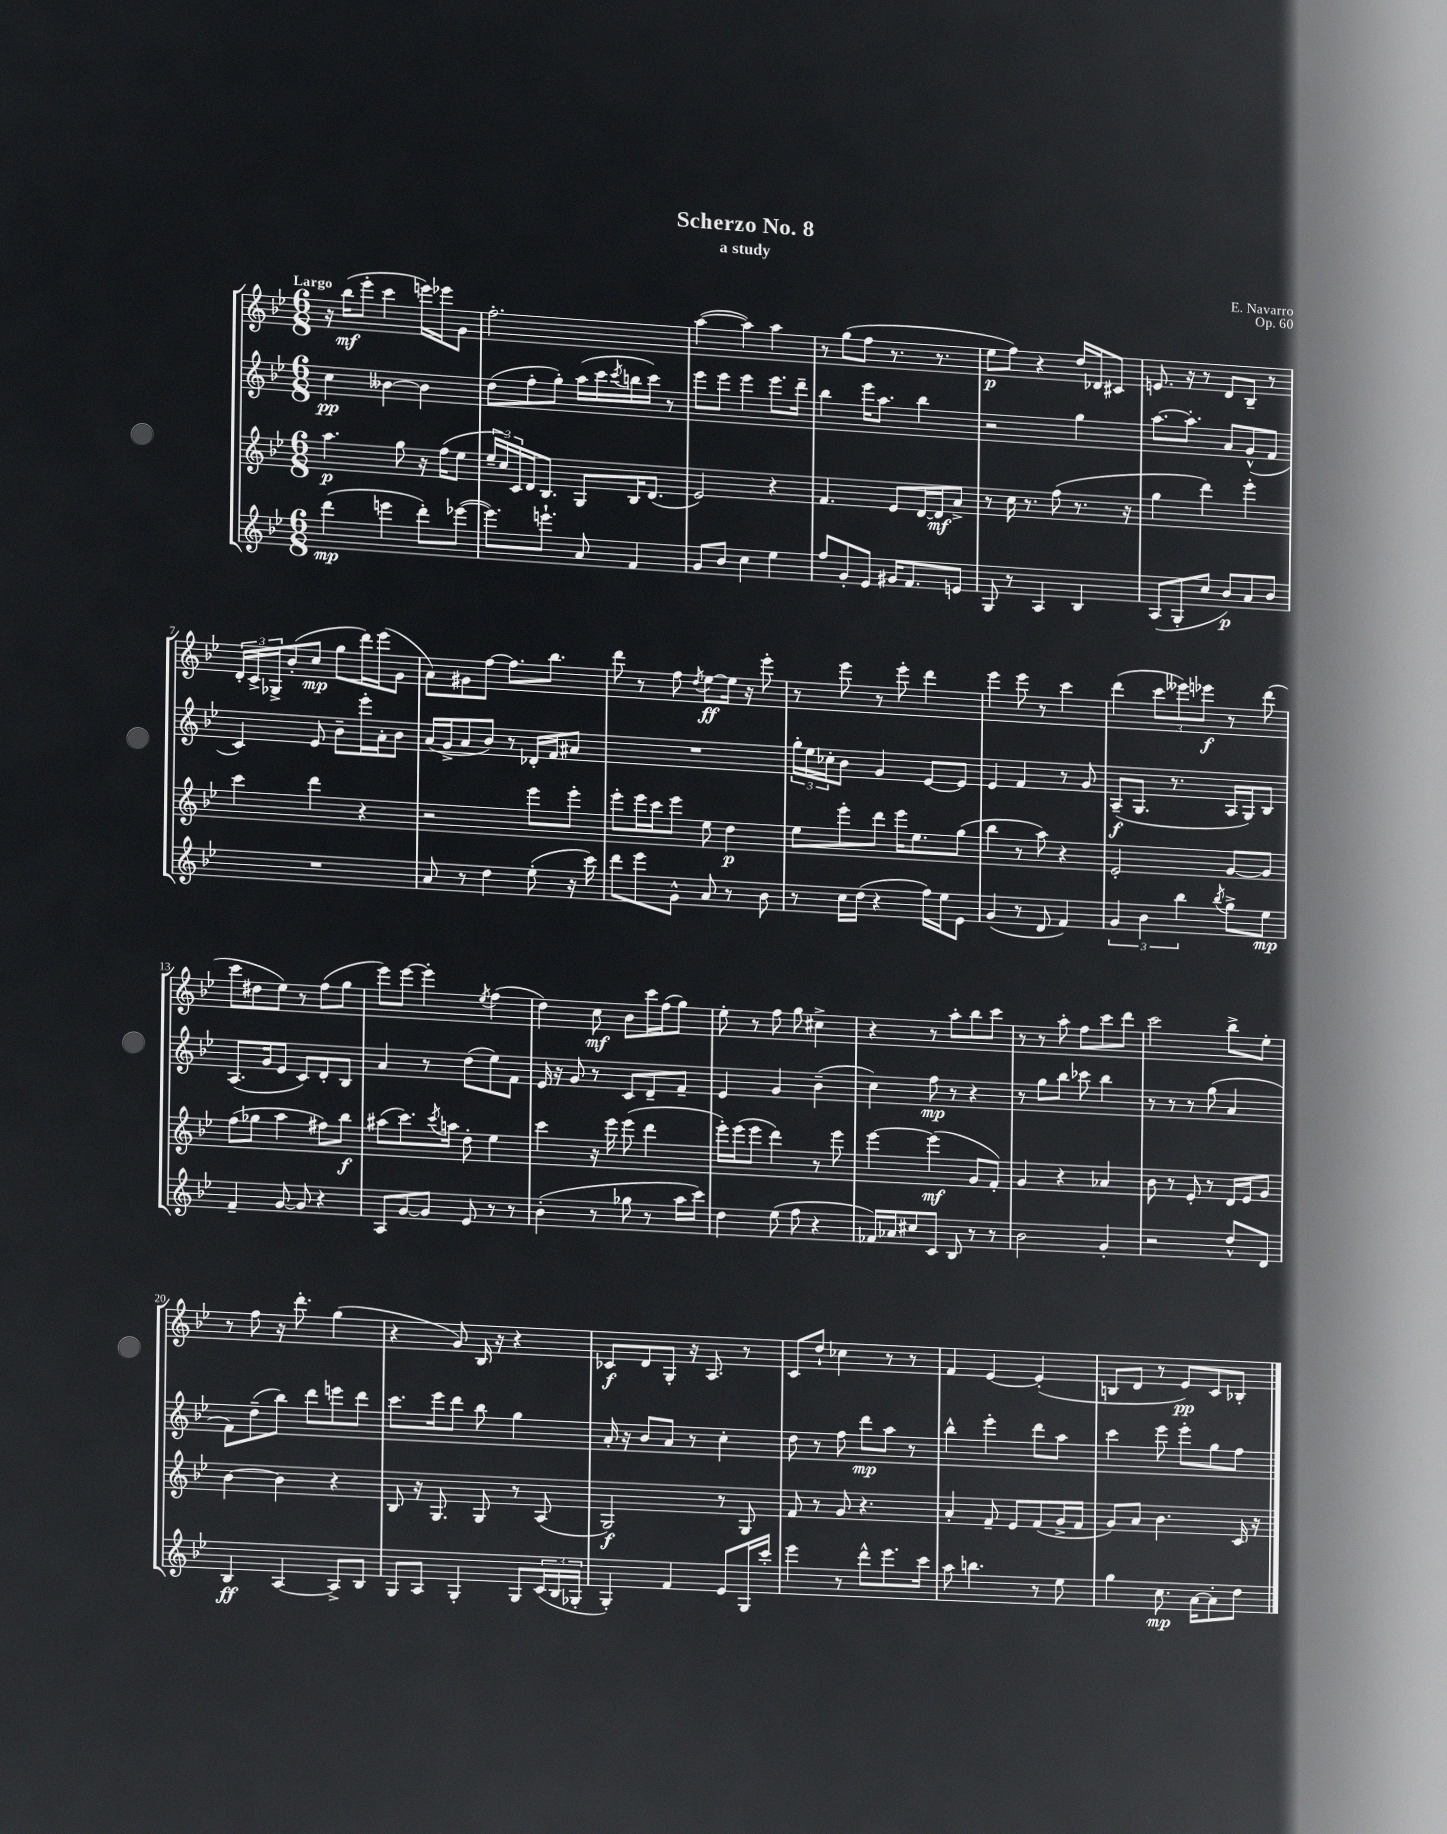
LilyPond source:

\header { title = "Scherzo No. 8" composer = "E. Navarro" subtitle = "a study" opus = "Op. 60" }
<<
\new StaffGroup <<
\new Staff = "s0" {
    \clef treble \key bes \major \numericTimeSignature \time 6/8 \tempo "Largo"
    r16 bes''16\mf( ees'''8-. c'''4 e'''16) ees'''16 g'8 |
    f''2.-. |
    a''4~( a''4) a''4 |
    r8 g''8( f''8 r8. r8. |
    ees''8\p f''8) r4 d''16 des'16 cis'8 |
    e'8. r16 r8 d'8 bes8-- r8 |
    \tuplet 3/2 { d'16-. c'16-> ges16-> } bes'8-.( c''8\mp g''8 d'''16) ees'''16( g'8 |
    a'8) gis'8 f''8~ f''8. bes''8. |
    d'''8 r8 f''8 \acciaccatura { d''8 } ees''8~\ff ees''16 r16 ees'''8-. |
    r8 ees'''8 r8 ees'''8-. d'''4 |
    ees'''4 ees'''8 r8 c'''4 |
    d'''4( \tuplet 3/2 { c'''8 eeses'''8) ees'''8\f } r8 d'''8( |
    c'''8 dis''8 ees''8) r8 f''8( g''8 |
    ees'''8) ees'''8~ ees'''4-. \acciaccatura { ees''8 } f''4( |
    d''4) c''8\mf bes'8 c'''16 f''16( g''8) |
    ees''8-. r8 f''8 g''8 cis''4-> |
    r4 r8 a''8-. bes''8 c'''8 |
    r8 r8 a''8-. f''8 c'''8 d'''8 |
    c'''2 bes''8-> ees''8-. |
    r8 f''8 r16 d'''8.-. g''4( |
    r4 g'8) bes16 r16 r4 |
    ces'8\f d'8 g8-. r16 a8. r8 |
    c'8 d''8-! ces''4 r8 r8 |
    f'4 ees'4~ ees'4-.( |
    b8 d'8 r8 ees'8\pp) c'8 bes8-. \bar "|." |
}
\new Staff = "s1" {
    \clef treble \key bes \major \numericTimeSignature \time 6/8
    c''4\pp beses'4~ beses'4 |
    d''8( f''8-. g''8-.) a''16( c'''16 \acciaccatura { c'''8 } b''16 c'''16) r8 |
    ees'''8 ees'''8 ees'''4 ees'''8. d'''16-- |
    bes''4 ees'''16 a''8. bes''4 |
    r2 g''4 |
    a''8.~ a''8.-. a'8 g'8-^( f'8 |
    c'4) ees'8 bes'8-- ees'''16-. a'16-. bes'8 |
    a'16( g'16-> a'8 bes'8) r8 des'16-. f'16 ais'8 |
    R2. |
    \tuplet 3/2 { g''16-. ees''16 ces''16-. } bes'8 g'4 ees'8~ ees'8 |
    ees'4 f'4 r8 g'8 |
    a8--\f( g8. r8. a16 g16) bes8 |
    a8.( g'16 ees'8 c'8) d'8-. bes8 |
    a'4 r8 d''8( ees''8) f'8 |
    ees'16 r16 g'8 r8 c'8 d'8-- f'8-- |
    ees'4 g'4 bes'4--( |
    c''4) f''8\mp r8 r4 |
    r8 g''8 bes''8 ces'''8 bes''4 |
    r8 r8 r8 g''8( a'4 |
    f'8) d''8--( bes''8) d'''8 e'''8 d'''8 |
    c'''8. ees'''16 d'''8 bes''8 g''4 |
    a'16-. r16 bes'8 a'8 r8 c''4-. |
    d''8 r8 f''8 d'''8\mp a''8 r8 |
    bes''4-^ ees'''4-. d'''8 a''8 |
    c'''4 ees'''8 ees'''8-. g''8 f''8 \bar "|." |
}
\new Staff = "s2" {
    \clef treble \key bes \major \numericTimeSignature \time 6/8
    a''4.\p g''8 r16 f''16( ees''8 |
    \tuplet 3/2 { ees''16-- c''16) c'16 } d'16 bes8. g8 bes16 d'8.( |
    ees'2) r4 |
    f'4. ees'8 d'16~ d'16\mf a'8-> |
    r8 c''16 r8. f''8( r8. r16 |
    g''4 d'''4) ees'''4-. |
    c'''4 d'''4 r4 |
    r2 ees'''8 ees'''8-. |
    ees'''8-. ees'''16 c'''16 ees'''8 ees''8 d''4\p |
    ees''8 ees'''8-. d'''8 ees'''16 ees''8. g''8( |
    bes''4 r8 a''8) r4 |
    ees'2-. g'8~ g'8 |
    f''8( ges''8 a''4 fis''8) bes''8\f |
    ais''8( c'''8.) \acciaccatura { c'''8 } a''16 d''8-. ees''4 |
    c'''4 r16 ees'''16 ees'''8( d'''4 |
    ees'''16-.) ees'''16( ees'''8 d'''4) r8 ees'''8 |
    ees'''4~ ees'''4\mf( g'8 f'8-.) |
    g'4 r4 aes'4 |
    bes'8 r8 ees'8-. r8 d'16 ees'16 g'8 |
    bes'4~ bes'4 r4 |
    bes8 r16 g8. g8 r8 a8( |
    g2\f) r8 g8 |
    f'8 r8 g'8 r4. |
    a'4-. f'8-- ees'8 f'8( g'16-> f'16 |
    g'8) a'8 bes'4. c'16 r16 \bar "|." |
}
\new Staff = "s3" {
    \clef treble \key bes \major \numericTimeSignature \time 6/8
    d'''4\mp( e'''4 d'''8-.) ees'''8~( |
    ees'''8.) e'''8.-! a'8 f'4 |
    g'8 bes'8 c''4 ees''4 |
    f''8 g'8-. ees'8 gis'16 f'8. e'8 |
    g8 r8 a4 bes4 |
    a8( g8-. c''8 bes'8\p) a'8 bes'8 |
    R2. |
    a'8 r8 d''4 ees''8-.( r16 c'''16) |
    d'''8 ees'''8 g'8-^ a'8 r8 bes'8 |
    r8 c''16 d''16( r4 f''16) ees''16 ees'8 |
    g'4( r8 d'8 f'4) |
    \tuplet 3/2 { g'4 bes'4 bes''4 } \acciaccatura { bes''8 } g''8-> ees''8\mp |
    f'4-- g'8~ g'8 r4 |
    a8 g'8~ g'8 ees'8 r8 r8 |
    bes'4-.( r8 ges''8 r8 a''16 c'''16) |
    d''4 ees''8( f''8 r4 |
    fes'16) aes'16 cis''8 c'8 bes8 r8 r8 |
    bes'2 g'4-. |
    r2 d''8-^ d'8 |
    bes4\ff a4~ a8-> bes8 |
    g8 a8 g4-. g8 \tuplet 3/2 { c'16( bes16 ges16-. } |
    g4-.) f'4 ees'8 g16 c'''16-. |
    ees'''4 r8 d'''8-^ ees'''8. c'''16 |
    a''8 b''4. r8 ees''8 |
    g''4 c''8.\mp a'16~ a'8-. d''8 \bar "|." |
}
>>
>>
